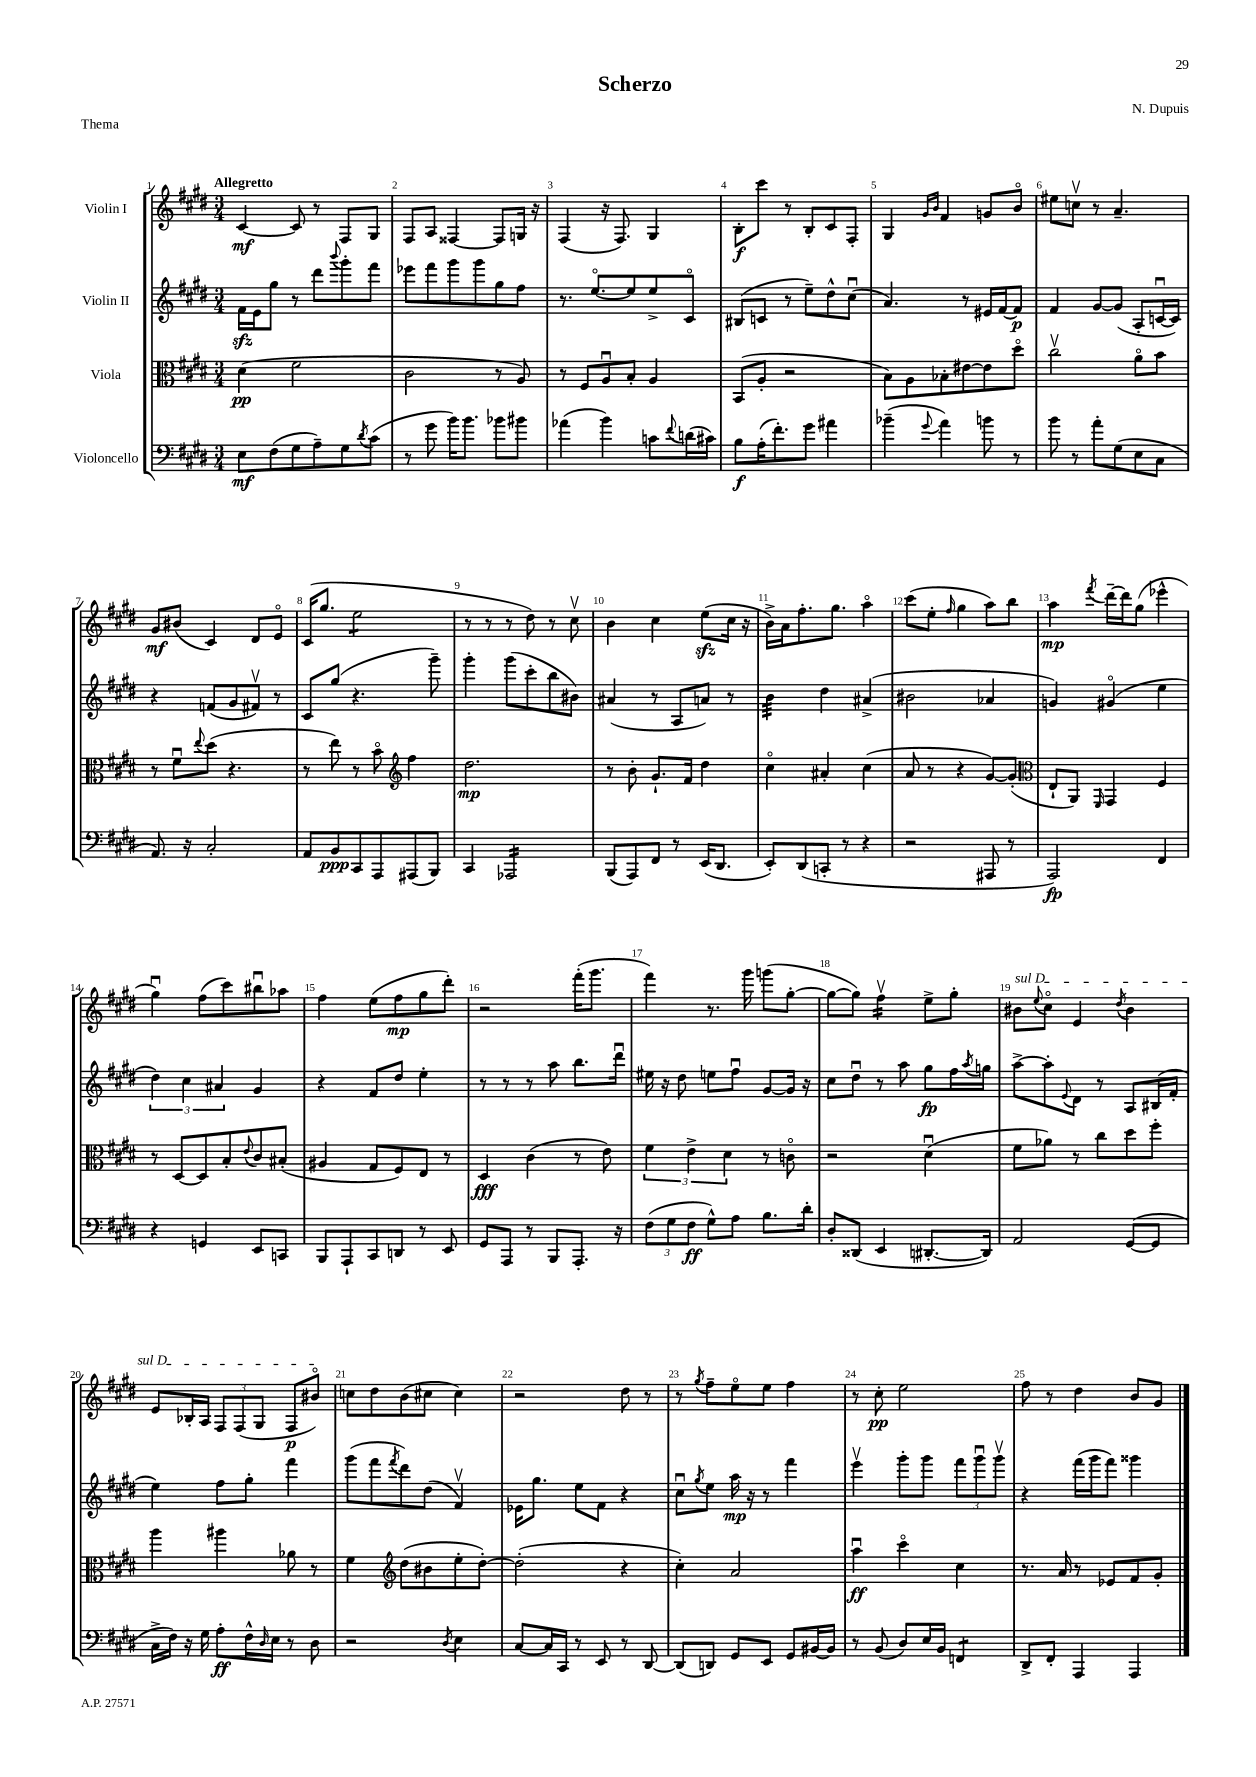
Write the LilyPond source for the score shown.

\header { title = "Scherzo" composer = "N. Dupuis" piece = "Thema" }
<<
\new StaffGroup <<
\new Staff = "s0" \with { instrumentName = "Violin I" } {
    \clef treble \key e \major \numericTimeSignature \time 3/4 \tempo "Allegretto"
    cis'4~\mf cis'8 r8 fis8 gis8 |
    fis8 a8 fisis4~ fisis8 g16 r16 |
    fis4( r16 fis8.) gis4 |
    b8-.\f cis'''8 r8 b8-. cis'8 fis8-. |
    gis4 \grace { gis'16 b'16 } fis'4 g'8 b'8\flageolet |
    eis''8 c''8\upbow r8 a'4.-- |
    gis'8\mf bis'8( cis'4) dis'8 e'8\flageolet |
    cis'16( gis''8. e''2:8 |
    r8 r8 r8 dis''8) r8 cis''8\upbow |
    b'4 cis''4 e''8\sfz( cis''16 r16 |
    b'16->) a'16 fis''8.-. gis''8. a''4\flageolet |
    cis'''8( e''8-. \grace { fis''16 } gis''4 a''8) b''8 |
    a''4\mp \acciaccatura { fis'''8 } dis'''16~-- dis'''16 gis''8( ees'''4-^ |
    gis''4\downbow) fis''8( cis'''8) bis''8\downbow aes''8 |
    fis''4 e''8( fis''8\mp gis''8 dis'''8-.) |
    r2 fis'''16-.( gis'''8. |
    fis'''4) r8. gis'''16 g'''8( gis''8~-. |
    gis''8~ gis''8) fis''4:16\upbow e''8-> gis''8-. |
    \once \override TextSpanner.bound-details.left.text = \markup { \italic "sul D" } bis'8\startTextSpan \appoggiatura { e''8 } cis''8\flageolet e'4 \acciaccatura { dis''8 } bis'4 |
    e'8 bes16-. a16 \tuplet 3/2 { fis8 fis8( gis8 } fis8\p bis'8\flageolet\stopTextSpan) |
    c''8 dis''8 b'8( cis''8 cis''4) |
    r2 dis''8 r8 |
    r8 \acciaccatura { gis''8 } fis''8-- e''8\flageolet e''8 fis''4 |
    r8 cis''8-.\pp e''2 |
    fis''8 r8 dis''4 b'8 gis'8 \bar "|." |
}
\new Staff = "s1" \with { instrumentName = "Violin II" } {
    \clef treble \key e \major \numericTimeSignature \time 3/4
    fis'16\sfz e'16 gis''8 r8 dis'''8 \appoggiatura { b'''8 } gis'''8-. fis'''8 |
    ees'''8 fis'''8 gis'''8 gis'''8 gis''8 fis''8 |
    r8. e''8.~\flageolet e''8 e''8-> cis'8\flageolet |
    bis8( c'8 r8 e''8--) dis''8-^ cis''8\downbow( |
    a'4.) r8 eis'16 fis'16~ fis'8\p |
    fis'4 gis'8~ gis'8( a8-. c'16~\downbow c'16) |
    r4 f'8( gis'8 fis'8\upbow) r8 |
    cis'8 gis''8( r4. gis'''8--) |
    gis'''4-. gis'''8( cis'''8-. b''8 bis'8) |
    ais'4( r8 a8 a'8) r8 |
    b'4:32 dis''4 ais'4->( |
    bis'2 aes'4 |
    g'4) gis'4\flageolet( e''4 |
    \tuplet 3/2 { dis''4) cis''4 ais'4 } gis'4 |
    r4 fis'8 dis''8 e''4-. |
    r8 r8 r8 a''8 b''8. dis'''16\downbow |
    eis''16 r16 dis''8 e''8 fis''8\downbow gis'8~ gis'16 r16 |
    cis''8 dis''8\downbow r8 a''8 gis''8\fp fis''16 \acciaccatura { a''8 } g''16 |
    a''8~-> a''8-. \appoggiatura { e'8 } dis'8 r8 a8 bis16( fis'16-. |
    e''4) fis''8 gis''8-. fis'''4 |
    gis'''8( fis'''8 \acciaccatura { fis'''8 } dis'''8) dis''8( fis'4\upbow) |
    ees'16 gis''8. e''8 fis'8 r4 |
    cis''8\downbow \acciaccatura { gis''8 } e''8 a''16\mp r16 r8 fis'''4 |
    e'''4\upbow gis'''8-. gis'''8 \tuplet 3/2 { fis'''8 gis'''8\downbow gis'''8\upbow } |
    r4 fis'''16( gis'''16 fis'''8) gisis'''4 \bar "|." |
}
\new Staff = "s2" \with { instrumentName = "Viola" } {
    \clef alto \key e \major \numericTimeSignature \time 3/4
    dis'4\pp( fis'2 |
    cis'2 r8 a8) |
    r8 fis8 a8\downbow b8-. a4 |
    b,8( a8-. r2 |
    b8) a8 bes8-. eis'8~ eis'8 dis''8\flageolet |
    cis''2\upbow a'8\flageolet b'8 |
    r8 fis'8\downbow \appoggiatura { e''8 } dis''8( r4. |
    r8 e''8) r8 b'8\flageolet \clef treble fis''4 |
    dis''2.\mp |
    r8 b'8-. gis'8.-! fis'16 dis''4 |
    cis''4\flageolet ais'4-. cis''4( |
    a'8 r8 r4 gis'8~) gis'8-.( |
    \clef alto e8-! a,8) \grace { fis,16 } gis,4 fis4 |
    r8 dis8~ dis8 b8-. \appoggiatura { e'8 } cis'8 bis8-.( |
    ais4 gis8 fis8) e8 r8 |
    dis4\fff cis'4( r8 e'8) |
    \tuplet 3/2 { fis'4 e'4-> dis'4 } r8 c'8\flageolet |
    r2 dis'4\downbow( |
    fis'8 aes'8) r8 cis''8 dis''8 fis''8-. |
    a''4 ais''4 aes'8 r8 |
    fis'4 \clef treble dis''8( bis'8 e''8-. dis''8~-.) |
    dis''2-.( r4 |
    cis''4-.) a'2 |
    a''4\downbow\ff cis'''4\flageolet cis''4 |
    r8. a'16 r8 ees'8 fis'8 gis'8-. \bar "|." |
}
\new Staff = "s3" \with { instrumentName = "Violoncello" } {
    \clef bass \key e \major \numericTimeSignature \time 3/4
    e8\mf fis8( gis8 a8--) gis8 \acciaccatura { dis'8 } cis'8( |
    r8 gis'8 b'16) b'8. bes'8 bis'8 |
    aes'4( b'4) c'8 \appoggiatura { fis'8 } d'16( cis'16) |
    b8\f a16-.( fis'8.-.) gis'8 ais'4 |
    bes'4--( \appoggiatura { gis'8 } a'4) b'8 r8 |
    b'8 r8 a'8-. gis8( e8 cis8 |
    a,8.) r16 cis2-. |
    a,8 b,8\ppp cis,8 a,,8 ais,,8( b,,8) |
    cis,4 aes,,2:16 |
    b,,8( a,,8) fis,8 r8 e,16( dis,8. |
    e,8-.) dis,8( c,8-. r8 r4 |
    r2 ais,,8 r8 |
    a,,2\fp) fis,4 |
    r4 g,4 e,8 c,8 |
    b,,8 a,,8-! cis,8 d,8 r8 e,8 |
    gis,8 a,,8 r8 b,,8 a,,8.-. r16 |
    \tuplet 3/2 { fis8( gis8 fis8\ff } gis8-^) a8 b8. dis'16-. |
    dis8-. disis,8( e,4 dis,8.~-. dis,16) |
    a,2 gis,8~( gis,8 |
    cis16-> fis16) r16 gis16 a8-.\ff fis16-^ \grace { dis16 } e16 r8 dis8 |
    r2 \acciaccatura { dis8 } e4 |
    cis8~ cis16 cis,16 r8 e,8 r8 dis,8~ |
    dis,8( d,8) gis,8 e,8 gis,8 bis,16~ bis,16 |
    r8 b,8( dis8) e16 b,16 f,4:8 |
    dis,8-> fis,8-. a,,4 a,,4 \bar "|." |
}
>>
>>
\layout { \context { \Score \override BarNumber.break-visibility = ##(#f #t #t) barNumberVisibility = #all-bar-numbers-visible } }
